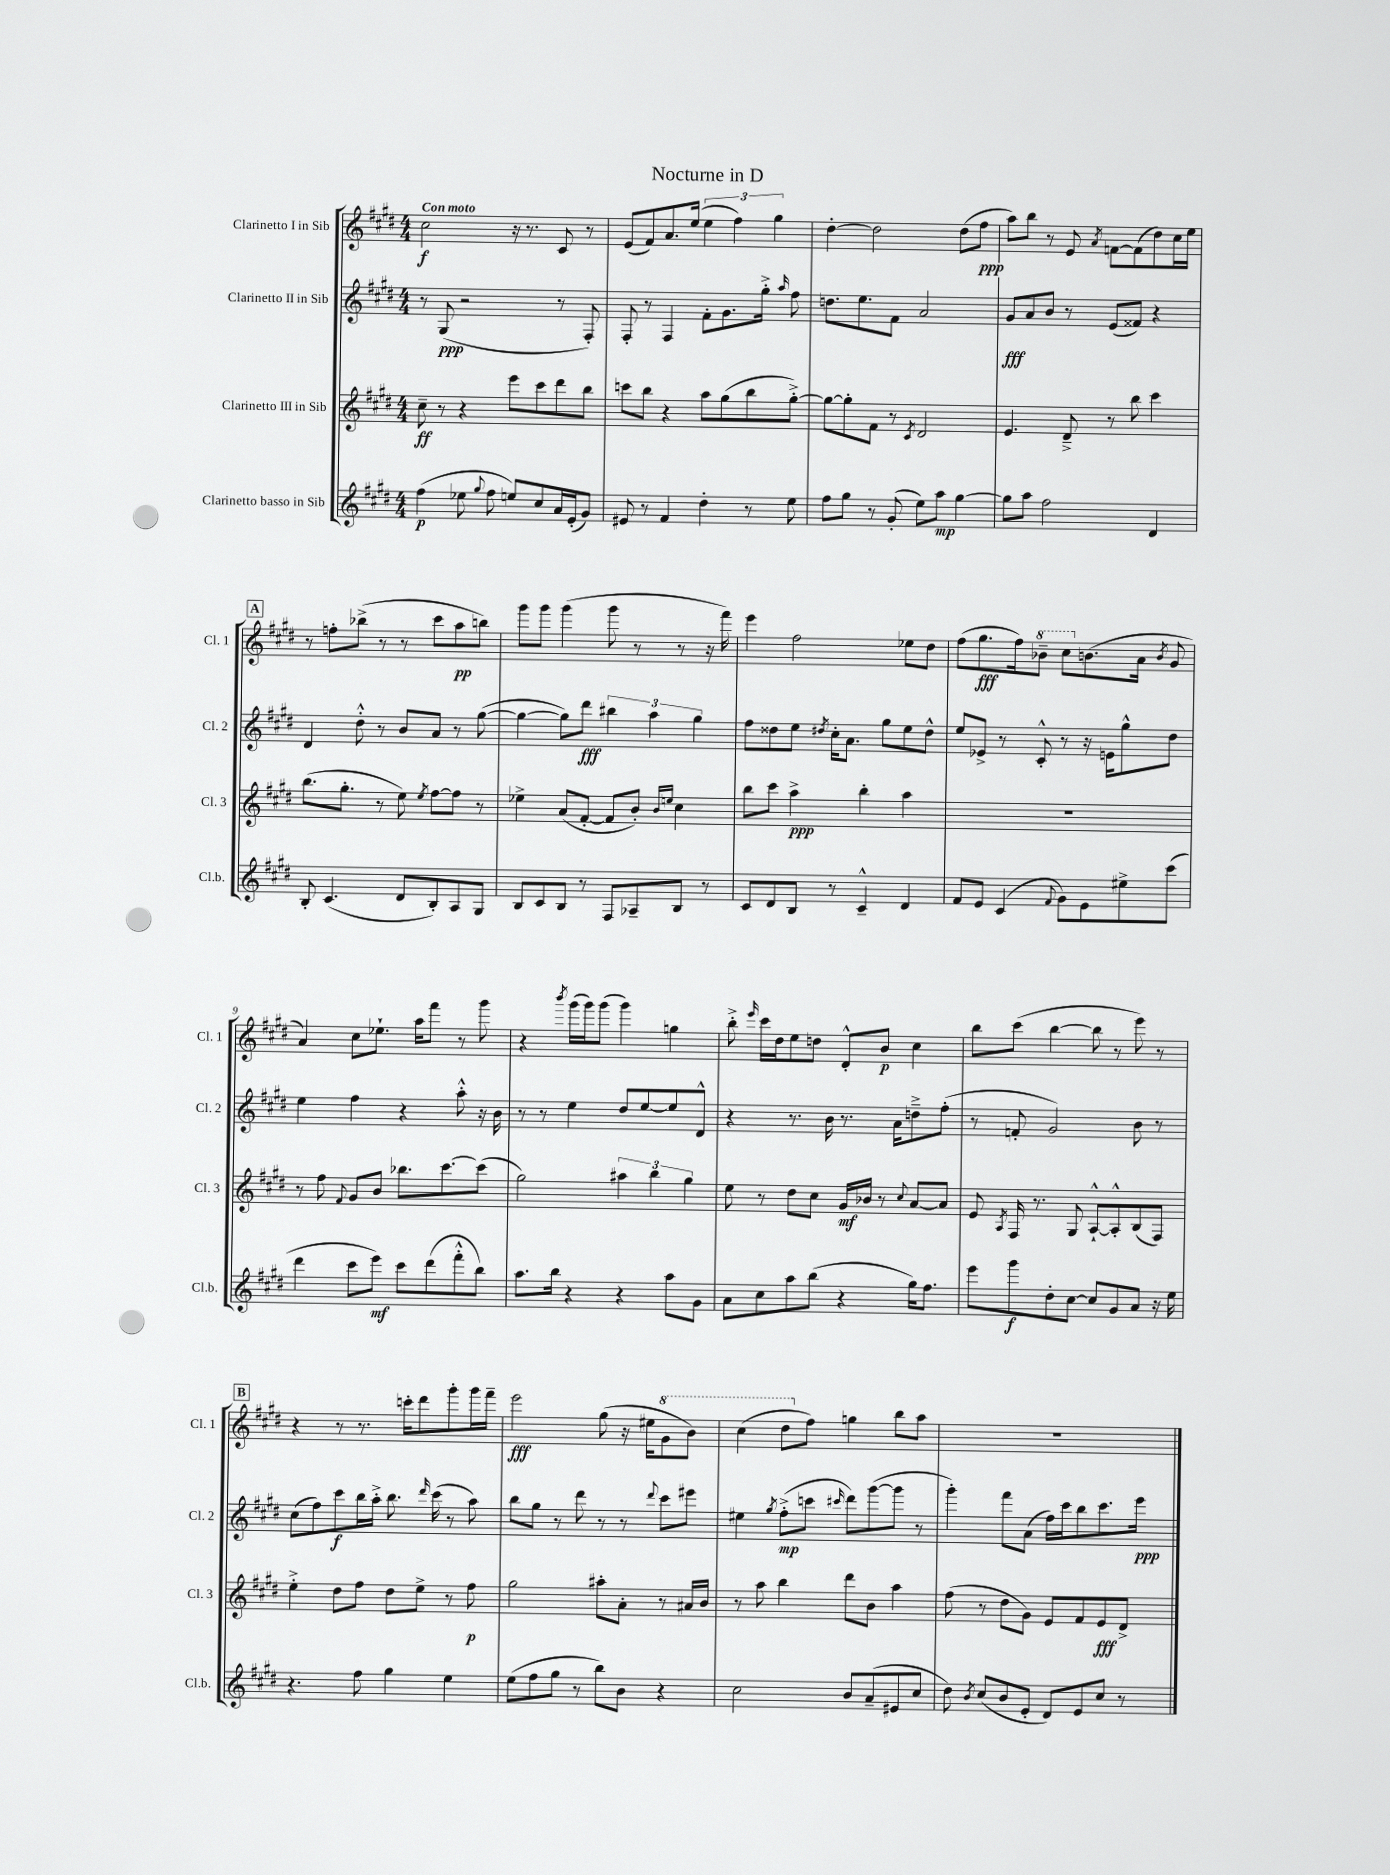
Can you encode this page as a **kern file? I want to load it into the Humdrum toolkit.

**kern	**kern	**kern	**kern
*staff4	*staff3	*staff2	*staff1
*clefG2	*clefG2	*clefG2	*clefG2
*k[f#c#g#d#]	*k[f#c#g#d#]	*k[f#c#g#d#]	*k[f#c#g#d#]
*M4/4	*M4/4	*M4/4	*M4/4
(4ff#\	8cc#~\	8r	2cc#\
.	8r	(8G#/	.
8ee-\	4r	2r	.
8qqgg#/	.	.	.
8ff#\	.	.	.
8ee/L)	8eee\L	.	16r
.	.	.	8.r
8cc#/	8ccc#\	.	.
16a/L	8ddd#\	8r	8c#/
(16e'/J	.	.	.
8g#/J)	8bb\J	8F#'/)	8r
=	=	=	=
8e#/	8ccc\L	8F#'/	(8e/L
8r	8bb\J	8r	8f#/)
4f#/	4r	4F#/	8.a/
.	.	.	(16ee/Jk
4dd#'\	8aa\L	8f#'\L	6ee\
.	(8gg#\	8.g#\	.
.	.	.	6ff#\)
8r	8bb\	.	.
.	.	16gg#'^\Jk	.
.	.	.	6gg#\
.	.	16qqaa/	.
8ee\	[8gg#'^\J)	8ff#\	.
=	=	=	=
8ff#\L	8gg#\_L	8.dd\L	[4dd#'\
8gg#\J	8gg#'\]	.	.
.	.	8.ee\	.
8r	8f#\J	.	2dd#\]
(8g#'/	8r	8f#\J	.
.	8qc#/	.	.
8ee\L)	2d#/	2a/	.
8aa\J	.	.	.
[4gg#\	.	.	(8dd#\L
.	.	.	8ff#\J
=	=	=	=
8gg#\]L	4.e/	8g#/L	8aa\L)
8aa\J	.	8a/	8bb\J
2ff#\	.	8b/J	8r
.	8d#~^/	8r	8e/
.	.	.	8qa/
.	8r	(8e/L	[8f\L
.	8bb\	8f##/J)	(8f\]
4d#/	4ccc#\	4r	8dd#\)
.	.	.	16cc#\L
.	.	.	16ee\JJ
=	=	=	=
8B'/	(8.bb\L	4d#/	8r
(4.c#/	.	.	8ff'\L
.	8.gg#'\J	.	.
.	.	8dd#'^^\	(8bb-^\J
.	8r	8r	8r
8d#/L	8ee\)	8b/L	8r
.	8qee/	.	.
8B'/)	[8ff#\L	8a/J	8ccc#\L
8A/	8ff#\]J	8r	8aa\
8G#/J	8r	([8gg#\	8bb\J)
=	=	=	=
8B/L	4ee-^\	4gg#\_	8ggg#\L
8c#/	.	.	8ggg#\J
8B/J	(8a/L	8gg#\]L)	(4ggg#\
8r	[8f#'/J	8ddd#\J	.
8F#/L	8f#/]L	6bb#\	8ggg#\
8A-~/	8b'/J)	.	8r
.	.	6aa\	.
.	16qqb/LL	.	.
.	16qqee/JJ	.	.
8B/J	4cc#\	.	8r
.	.	6gg#\	.
8r	.	.	16r
.	.	.	16fff#\)
=	=	=	=
8c#/L	8bb\L	8ff#\L	4eee\
8d#/	8ccc#\J	8dd##\	.
8B/J	4aa^\	8ee\J	2ff#\
.	.	8qdd#/	.
8r	.	16cc#'\LK	.
.	.	8.a\J	.
4c#~^^/	4bb'\	.	.
.	.	8gg#\L	.
4d#/	4aa\	8ee\	8ee-\L
.	.	8dd#^^\J	8dd#\J
=	=	=	=
8f#/L	1r	8ee/L	(8ff#\L
8e/J	.	8e-^/J	8.gg#\
(4c#/	.	8r	.
.	.	.	16ff#\k)
.	.	8c#'^^/	8bb-~\J
8qqf#/	.	.	.
8g#\L)	.	8r	8ccc#\L
8e\	.	16r	(8.b\
.	.	16e\LK	.
8ee#^\	.	8gg#^^\	.
.	.	.	16a\Jk
.	.	.	8qb/
(8ccc#\J	.	8dd#\J	8g#/
=	=	=	=
4ddd#\	8r	4ee\	4a/)
.	8ff#\	.	.
.	8qqf#/	.	.
8ccc#\L	8g#/L	4ff#\	8cc#\L
8eee\J)	8b/J	.	8.ee-`\J
8ccc#\L	8.bb-\L	4r	.
.	.	.	16aa\LK
(8ddd#\	.	.	8fff#\J
.	[8.ccc#\	.	.
8fff#'^^\	.	8aa'^^\	8r
8bb\J)	(8ccc#\]J	16r	8ggg#\
.	.	16b\	.
=	=	=	=
8.aa\L	2gg#\)	8r	4r
.	.	8r	.
16bb\Jk	.	.	.
.	.	.	8qbbb/
4r	.	4ee\	(16ggg#\LL
.	.	.	16ggg#\J)
.	.	.	(8ggg#\J
4r	6aa#\	8dd#/L	4ggg#\)
.	.	[8ee/	.
.	6bb\	.	.
8aa\L	.	8ee/]	4gg\
.	6gg#\	.	.
8g#\J	.	8d#^^/J	.
=	=	=	=
8a\L	8ee\	4r	8bb'^\
.	.	.	16qqeee/
8cc#\	8r	.	16ccc#\LL
.	.	.	16dd#\J
8aa\	8dd#\L	8.r	8ee\
(8bb\J	8cc#\J	.	8dd\J
.	.	16b\	.
4r	16g#/LL	8.r	8d#'^^/L
.	16b-/JJ	.	.
.	8r	.	8b/J
.	.	16a\LK	.
.	8qqcc#/	.	.
16gg#\LK)	[8a/L	8dd~^\	4cc#\
8.ff#\J	.	.	.
.	8a/]J	(8ff#'\J	.
=	=	=	=
8eee\L	8e/	8r	8bb\L
.	8qA/	.	.
8ggg#\	16F#/	8f'/	(8ccc#\J
.	8.r	.	.
8dd#'\	.	2g#/)	[4bb\
[8cc#\J	8G#/	.	.
8cc#/]L	[8A`^^/L	.	8bb\]
8g#/	8A'^^/]	.	8r
8a/J	(8B/	8b\	8eee\)
16r	8F#/J)	8r	8r
16ee\	.	.	.
=	=	=	=
4.r	4ee'^\	(8cc#\L	4r
.	.	8ff#\)	.
.	8dd#\L	8ccc#\	8r
8ff#\	8ff#\J	16bb\L	8.r
.	.	16aa'^\JJ	.
4gg#\	8dd#\L	8.bb\	.
.	.	.	16ccc'\LK
.	8ee^\J	.	8ddd#\
.	.	16qqddd#/	.
.	.	(16ccc#\	.
4ee\	8r	8r	8ggg#'\
.	8ff#\	8aa\)	16ggg#\L
.	.	.	16fff#~\JJ
=	=	=	=
(8ee\L	2gg#\	8bb\L	2eee\
8ff#\	.	8gg#\J	.
8gg#\J	.	8r	.
8r	.	8ddd#\	.
8bb\L)	8aa#'\L	8r	(8gg#\
8b\J	8a'\J	8r	16r
.	.	.	16ee#\LK
.	.	8qqddd#/	.
4r	8r	8ccc#\L	8gg#\
.	16a#/LL	8eee#\J	8bb\J)
.	16b/JJ	.	.
=	=	=	=
2cc#\	8r	4ee#\	(4ccc#\
.	8aa\	.	.
.	.	8qgg#/	.
.	4bb\	(8ff#'^\L	8ddd#\L
.	.	8ccc\J	8ff#\J)
.	.	16qqccc#/	.
8b/L	8ddd#\L	8ddd#\L)	4gg\
(8a~/	8b\J	([8ggg#\	.
8e#/	4aa\	8ggg#\]J	8bb\L
8cc#/J	.	8r	8aa\J
=	=	=	=
8dd#\)	(8ff#\	4ggg#'\)	1r
8qb/	.	.	.
(8cc#/L	8r	.	.
8b/	8dd#\L	8fff#\L	.
8e'/J	8g#\J)	(8a\J	.
8d#/L)	8e/L	16ff#\LL)	.
.	.	16ccc#\J	.
8e/	8f#/	8bb\	.
8cc#/J	8e/	8.ccc#\	.
8r	8d#^/J	.	.
.	.	16eee\Jk	.
==	==	==	==
*-	*-	*-	*-
